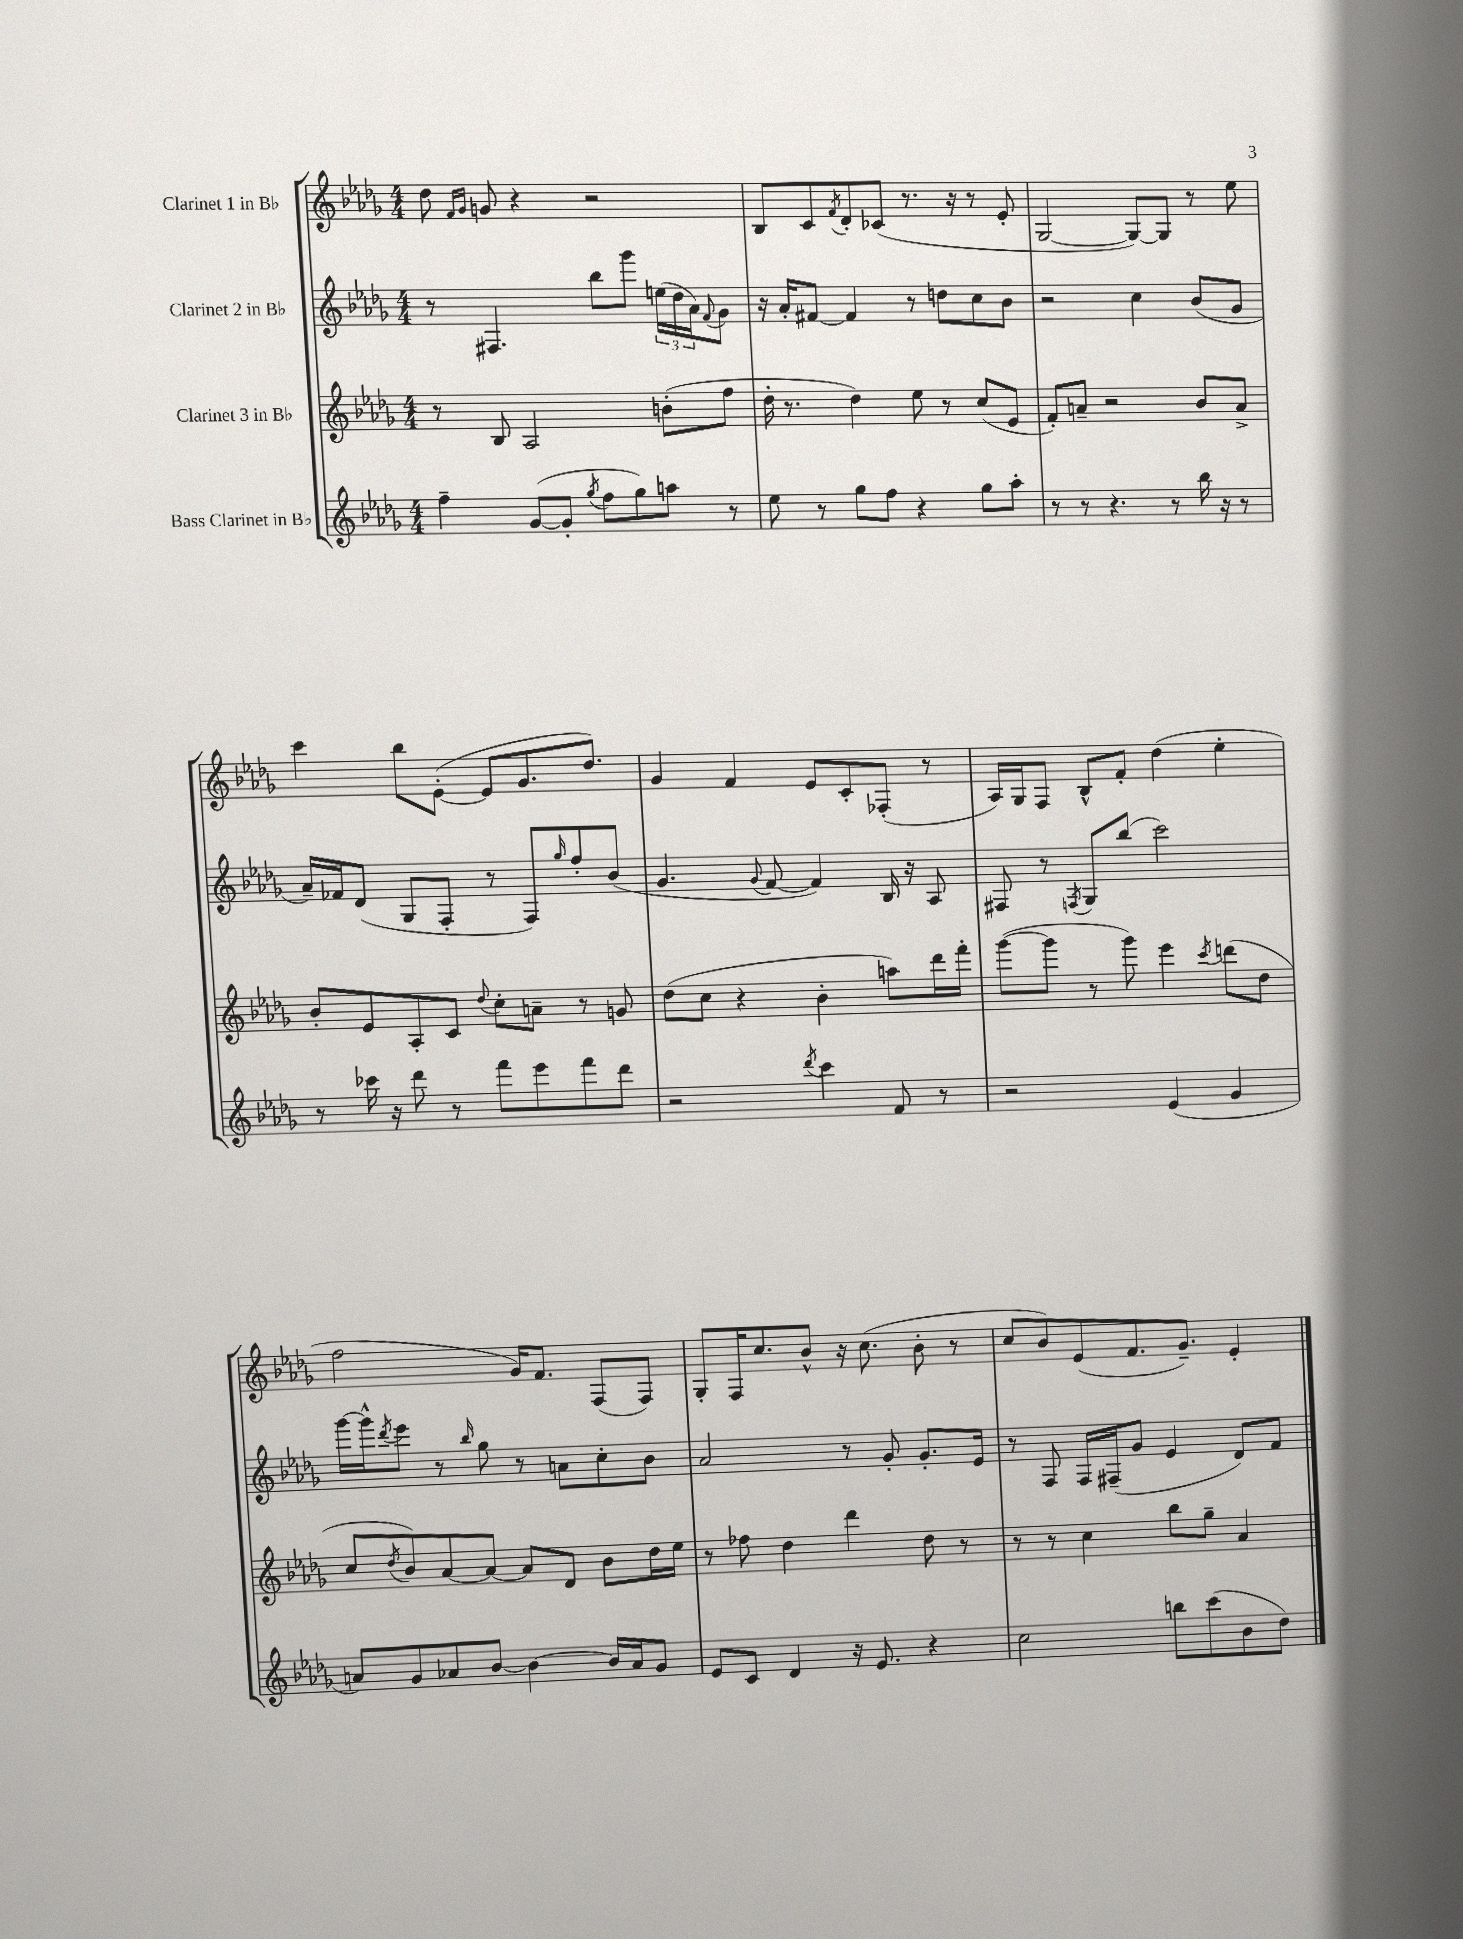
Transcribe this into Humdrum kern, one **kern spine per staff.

**kern	**kern	**kern	**kern
*part4	*part3	*part2	*part1
*staff4	*staff3	*staff2	*staff1
*I"Bass Clarinet in B♭	*I"Clarinet 3 in B♭	*I"Clarinet 2 in B♭	*I"Clarinet 1 in B♭
*clefG2	*clefG2	*clefG2	*clefG2
*k[b-e-a-d-g-]	*k[b-e-a-d-g-]	*k[b-e-a-d-g-]	*k[b-e-a-d-g-]
*M4/4	*M4/4	*M4/4	*M4/4
=9	=9	=9	=9
4ff~\	8r	8r	8dd-\
.	.	.	16qqf/LL
.	.	.	16qqg-/JJ
.	8B-/	4.F#X/	8gn/
([8g-/L	2A-/	.	4r
8g-'/J]	.	.	.
8qgg-/	.	.	.
8ff\L	.	8bb-\L	2r
8gg-\)	.	8ggg-\J	.
8aan\J	(8bn'\L	(24een\LL	.
.	.	24dd-\	.
.	.	24a-\J)	.
.	.	8qqf/	.
8r	8ff\J	8g-\J	.
=10	=10	=10	=10
8ee-\	16dd-'\	16r	8B-/L
.	8.r	16a-'/KL	.
8r	.	[8f#X/J	8c/
.	.	.	8qf/
8gg-\L	4dd-\)	4f#/]	8d-'/
8ff\J	.	.	(8c-X/J
4r	8ee-\	8r	8.r
.	8r	8ddn\L	.
.	.	.	16r
8gg-\L	(8cc/L	8cc\	8r
8aa-'\J	8e-/J	8b-\J	8e-'/
=11	=11	=11	=11
8r	8f'/L)	2r	[2G-/
8r	8an~/J	.	.
4.r	2r	.	.
.	.	4cc\	8G-/L_)
8r	.	.	8G-/J]
16bb-\	8b-/L	(8b-/L	8r
16r	.	.	.
8r	8a^/J	8g-/J	8ee-\
!!LO:LB:g=z
=12	=12	=12	=12
8r	8b-'/L	16a-~/LL)	4ccc\
.	.	16f-X/J	.
16ccc-X\	8e-/	(8d-/J	.
16r	.	.	.
8ddd-\	8A-'/	8G-/L	8bb-\L
8r	8c/J	8F'/J	([8e-'\J
.	8qqdd-/	.	.
8fff\L	8cc'\L	8r	8e-/L]
8eee-\	8an~\J	8F/L)	8.g-/
.	.	16qqgg-/	.
8fff\	8r	8ff'/	.
.	.	.	8.dd-/J)
8ddd-\J	8gn/	(8b-/J	.
=13	=13	=13	=13
2r	(8dd-\L	4.g-/	4g-/
.	8cc\J	.	.
.	4r	.	4f/
.	.	8qqg-/	.
.	.	[8f/	.
8qddd-/	.	.	.
4ccc\	4b-'\	4f/])	8e-/L
.	.	.	8c'/
8f/	8aan\L)	16B-/	(8F-X'/J
.	.	16r	.
8r	16ddd-\L	8A-/	8r
.	16fff'\JJ	.	.
=14	=14	=14	=14
2r	([8ggg-\L	8F#X/	16A-/LL)
.	.	.	16G-/J
.	8ggg-\J]	8r	8F/J
.	.	8qFn/	.
.	8r	8G-/L	8B-^^/L
.	8ggg-\)	(8bb-/J	8f'/J
(4e-/	4eee-\	2ccc\)	(4dd-\
.	8qccc/	.	.
4g-/	(8dddn\L	.	4ee-'\
.	8dd-\J	.	.
!!LO:LB:g=z
=15	=15	=15	=15
8an/L)	8cc/L	[16ggg-\LL	2ff\
.	.	16ggg-^^\J]	.
.	8qdd-/	8qddd-/	.
8g-/	8b-/)	8eee-\J	.
8a-X/	[8a-/	8r	.
.	.	16qqbb-/	.
[8b-/J	8a-/J_	8gg-\	.
4b-\_	8a-/L]	8r	16g-/KL)
.	.	.	8.f/J
.	8d-/J	8an\L	.
16b-/LL]	8b-\L	8cc'\	(8F/L
16a-/J	.	.	.
8g-/J	16dd-\L	8b-\J	8F/J)
.	16ee-\JJ	.	.
=16	=16	=16	=16
8e-/L	8r	2a-/	8G-'/L
8c/J	8ff-X\	.	16F/K
.	.	.	8.cc/
4d-/	4dd-\	.	.
.	.	.	8b-^^/J
16r	4ddd-\	8r	16r
8.e-/	.	.	(8.cc\
.	.	8g-'/	.
4r	8dd-\	8.g-'/L	8b-'\
.	8r	.	8r
.	.	16e-/Jk	.
=17	=17	=17	=17
2cc\	8r	8r	8cc/L
.	8r	8F/	8b-/)
.	4cc\	16F/LL	(8e-/
.	.	(16F#X~/J	.
.	.	8g-/J	8.f/
8bbn\L	8bb-\L	4e-/	.
.	.	.	8.g-~/J)
(8ccc\	8gg-~\J	.	.
8b-\	4a-/	8d-/L)	4e-'/
8dd-\J)	.	8f/J	.
==	==	==	==
*-	*-	*-	*-
